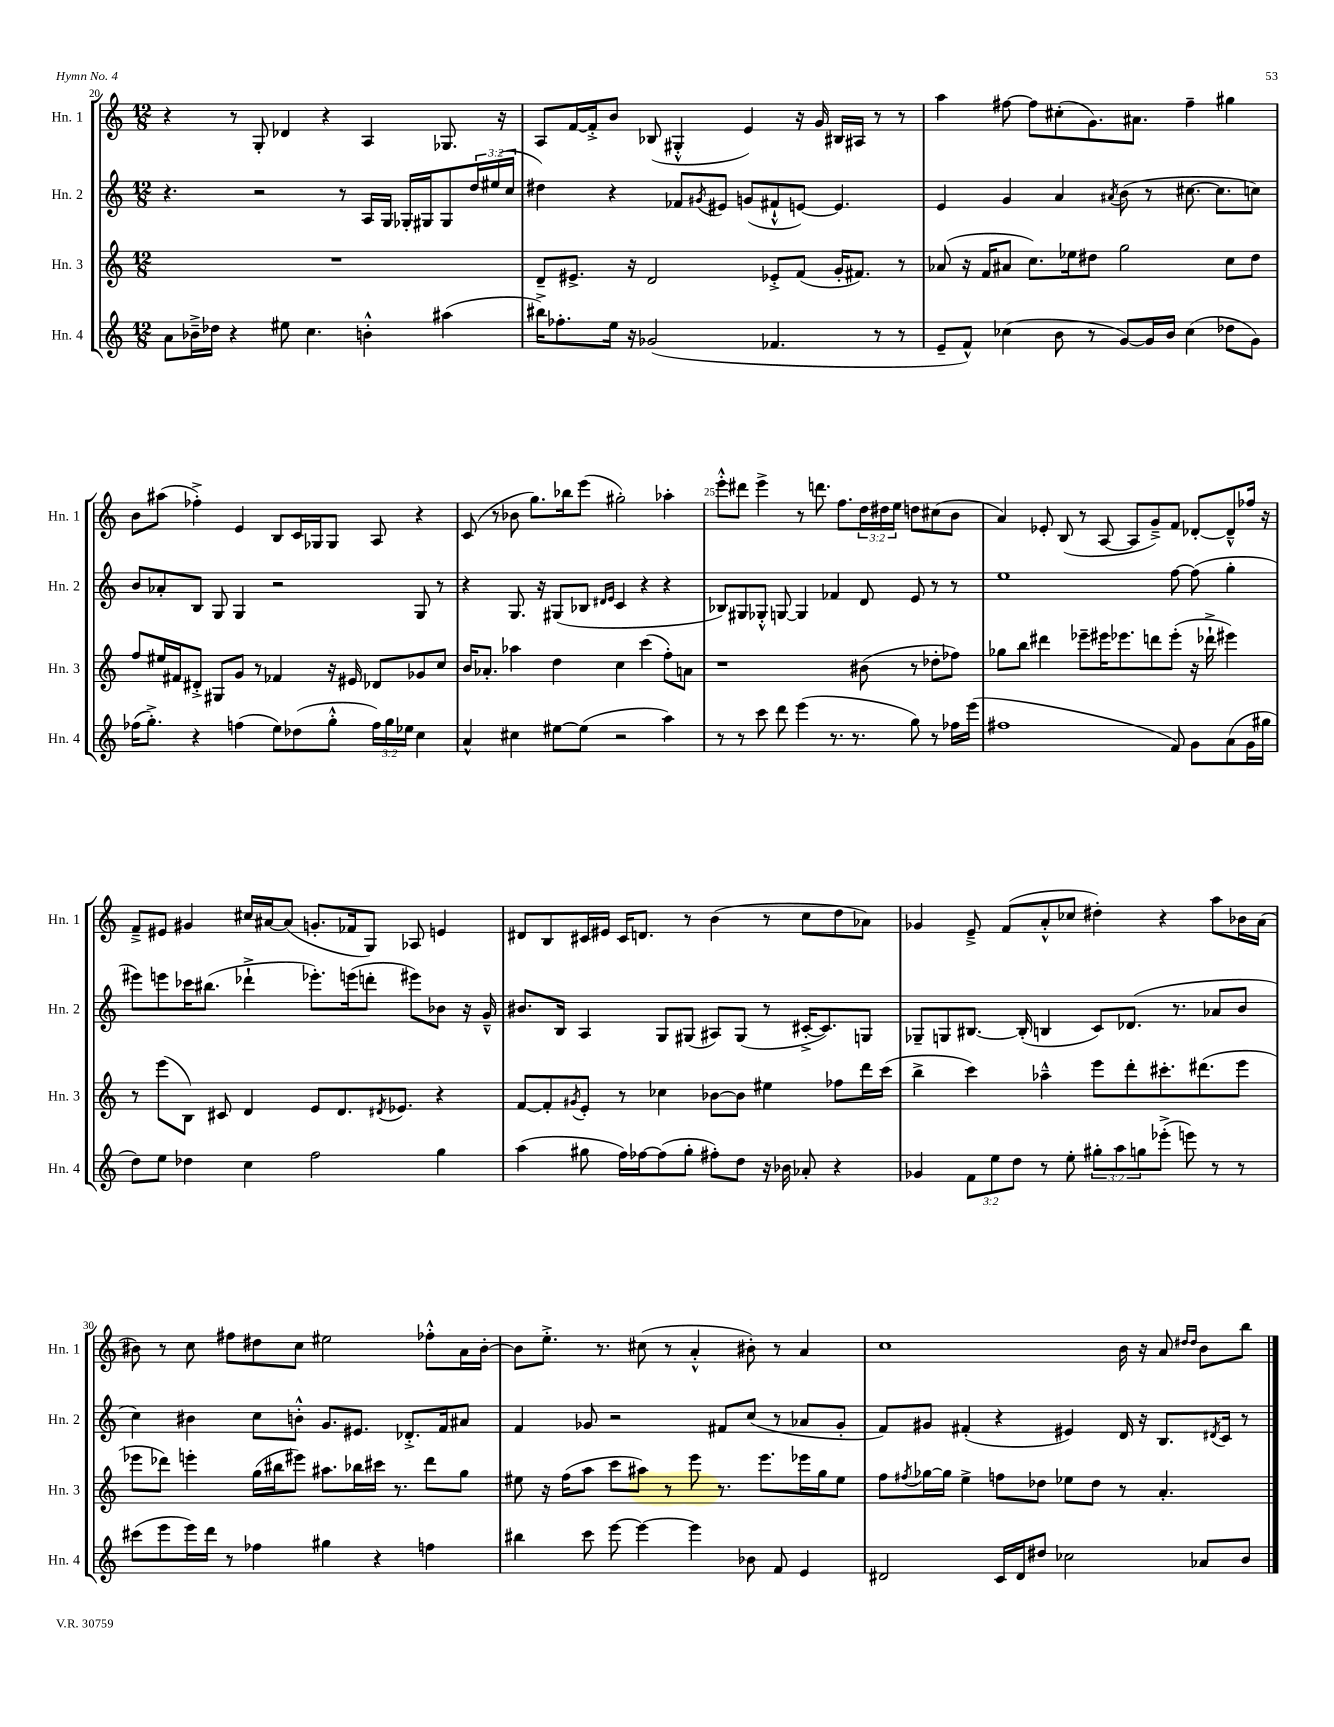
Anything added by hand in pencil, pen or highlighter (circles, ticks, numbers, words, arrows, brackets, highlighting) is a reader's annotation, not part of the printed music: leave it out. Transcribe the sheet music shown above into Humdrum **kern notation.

**kern	**kern	**kern	**kern
*staff4	*staff3	*staff2	*staff1
*clefG2	*clefG2	*clefG2	*clefG2
*k[]	*k[]	*k[]	*k[]
*M12/8	*M12/8	*M12/8	*M12/8
8a\L	1.r	4.r	4r
16b-~^\L	.	.	.
16dd-\JJ	.	.	.
4r	.	.	8r
.	.	2r	8G'/
8ee#\	.	.	4d-/
4.cc\	.	.	.
.	.	.	4r
.	.	8r	.
4b'^^\	.	16A/LL	4A/
.	.	16G/JJ	.
.	.	16G-'/LL	.
.	.	16G#/J	.
(4aa#\	.	8G#/	8.G-/
.	.	24dd/L	.
.	.	(24ee#/	.
.	.	.	16r
.	.	24cc/JJ	.
=	=	=	=
16bb#^\LK)	8d~/L	4dd#\)	8A/L
8.ff-'\	.	.	.
.	8.e#^/J	.	[16f/L
.	.	.	16f'^/]J
16ee\Jk	.	4r	8b/J
16r	16r	.	.
(2g-/	2d/	.	(8B-/
.	.	8f-/L	4G#'^^/
.	.	8qg#/	.
.	.	8e#/J	.
.	.	(8g/L	4e/)
4.f-/	8e-'^/L	8f#`^^/	.
.	(8f/J	[8e/J)	16r
.	.	.	16g/
.	16g'/LK	4.e/]	16B#/LL
.	8.f#/J)	.	16A#/JJ
8r	.	.	8r
8r	8r	.	8r
=	=	=	=
8e~/L	(8a-/	4e/	4aa\
8f^^/J)	16r	.	.
.	16f/LK	.	.
(4cc-\	8a#/J	4g/	[8ff#\
.	8.cc\L)	.	8ff#\]L
8b\	.	4a/	(8cc#'\
.	16ee-\k	.	.
8r	8dd#\J	.	8.g\)
.	.	8qa#/	.
[8g/L)	2gg\	(8b\	.
.	.	.	8.a#\J
16g/]L	.	8r	.
16b/JJ	.	.	.
(4cc-\	.	[8.cc#\	4ff#~\
.	.	8.cc#\]L	.
8dd-\L	8cc\L	.	4gg#\
8g\J)	8dd#\J	8cc\J)	.
=	=	=	=
(16ff-\LK	8ff/L	8b/L	8b\L
8.gg'^\J)	.	.	.
.	16ee#/L	8a-'/	(8aa#\J
.	16f#/J	.	.
4r	8d#'^/J	8B/J	4ff-'^\)
.	8G#/L	8G/	.
(4ff\	8g/J	4G/	4e/
.	8r	.	.
8ee\L)	4f-/	2r	8B/L
(8dd-\	.	.	16c/L
.	.	.	16G-/J
8gg'^^\J	16r	.	8G-/J
.	16e#/	.	.
24ff\LL)	8d-/L	.	8A/
24gg\	.	.	.
24ee-\JJ	.	.	.
4cc\	8g-/	8G/	4r
.	8cc/J	8r	.
=	=	=	=
4a^^/	16b/LK	4r	(8c/
.	8.a-'/J	.	.
.	.	.	8r
4cc#\	4aa-\	8.G/	8b-\
.	.	.	8.gg\L)
.	.	16r	.
[8ee#\L	4dd\	(8G#/L	.
.	.	.	16bb-\k
(8ee#\]J	.	8B-/J	(8eee\J
.	.	16qqd#/LL	.
.	.	16qqe/JJ	.
2r	4cc\	4c/	2gg#'\)
.	(4ccc\	4r	.
4aa\)	8ff'\L)	4r	4aa-'\
.	8a\J	.	.
=	=	=	=
8r	1r	8B-/L)	8eee'^^\L
8r	.	8G#/	8ddd#\J
8ccc\	.	8G-'^^/J	4eee^\
8ddd\	.	[8G/	.
(4eee\	.	4G/]	8r
.	.	.	8.ddd\
8.r	.	4f-/	.
.	.	.	8.ff\L
8.r	.	.	.
.	(8b#\	8d/	24dd\L
.	.	.	24dd#\
.	.	.	24ee\JJ
8gg\)	8r	8e/	8dd\L
8r	8dd-'\L	8r	(8cc#\
16ff-\LL	8ff-\J)	8r	8b\J
(16eee\JJ	.	.	.
=	=	=	=
1ff#	8gg-\L	1ee	4a/)
.	8bb\J	.	.
.	4ddd#\	.	8e-'/
.	.	.	(8B/
.	8eee-~\L	.	8r
.	16eee#\K	.	[8A/
.	8.eee-\	.	.
.	.	.	8A/]L
.	8ddd\	.	8g~^/)
8f/)	(8eee-'\J	[8ff\	8f/J
8g\L	16r	(8ff\]	[8d-'/L
.	16ddd-`^\	.	.
(8a\	4eee#\)	4gg'\	8d-~^^/]
16g\L	.	.	16ff-/Jk
16gg#\JJ	.	.	16r
=	=	=	=
8dd\L)	8r	8eee#\L)	8f~^/L
8ee\J	(8eee\L	8eee\	8e#/J
4dd-\	8B\J)	16ccc-\K	4g#/
.	.	(8.bb#\J	.
.	8c#/	.	.
4cc\	4d/	4ddd-`^\	16cc#/LL
.	.	.	[16a#/J
.	.	.	(8a#/]J
2ff\	8e/L	8.eee-'\L)	8.g'/L
.	8.d/	.	.
.	.	(16eee\k	16f-/k
.	.	8ddd'\J	8G/J)
.	8qd#/	.	.
.	8.e-/J	.	.
.	.	8eee#\L)	8A-/
4gg\	4r	8b-\J	4e/
.	.	16r	.
.	.	16g~^^/	.
=	=	=	=
(4aa\	[8f/L	8.b#/L	8d#/L
.	8f'/]	.	8B/
.	.	16B/Jk	.
.	8qg#/	.	.
8gg#\	8e'/J	4A/	16c#/L
.	.	.	16e#/JJ
16ff\LL)	8r	.	16c#/LK
[16ff-\J	.	.	8.d/J
(8ff-\]	4cc-\	8G/L	.
8gg#'\J	.	(8G#/J	8r
8ff#'\L)	[8b-\L	8A#/L)	(4b\
8dd\J	8b-\]J	(8G#/J	.
16r	4ee#\	8r	8r
16b-\	.	.	.
8a-'/	.	[16c#'^/LK	8cc\L
.	.	8.c#/])	.
4r	8ff-\L	.	8dd\
.	16ddd\L	8G/J	8a-\J)
.	(16ccc\JJ	.	.
=	=	=	=
4g-/	4bb^\	8G-~/L	4g-/
.	.	8G/	.
12f\L	4ccc\)	[8.B#/J	8e~^/
12ee\	.	.	.
.	.	.	(8f/L
12dd\J	.	.	.
.	.	(16B#'/]	.
8r	4aa-~^^\	4B/	8a'^^/
8ee'\	.	.	8cc-/J
12gg#'\L	8eee\L	8c/L)	4dd#'\)
12aa\	.	.	.
.	8ddd'\	(8.d-/J	.
12gg\	.	.	.
(8eee-'^\J	8.ccc#'\	.	4r
.	.	8.r	.
8eee\)	.	.	.
.	(8.ddd#\	.	.
8r	.	8a-/L	8aa\L
8r	8eee\J	8b/J	16b-\L
.	.	.	(16a\JJ
=	=	=	=
(8ccc#\L	8eee-\L	4cc\)	8b#\)
8eee\	8ddd-\J)	.	8r
16eee\L)	4eee'\	4b#\	8cc\
16ddd\JJ	.	.	.
8r	.	.	8ff#\L
4ff-\	(16gg\LL	8cc\L	8dd#\
.	16bb#\J	.	.
.	8eee#\J)	8b'^^\J	8cc\J
4gg#\	8.aa#\L	8.g/L	2ee#\
.	16bb-\L	8.e#/J	.
4r	16ccc#\JJ	.	.
.	8.r	.	.
.	.	8.d-'^/L	.
4ff\	8ddd-\L	.	8ff-'^^\L
.	.	16f/k	.
.	8gg\J	8a#/J	16a\L
.	.	.	[16b#'\JJ
=	=	=	=
4bb#\	8ee#\	4f/	8b#\]L
.	16r	.	8.ee'^\J
.	(16ff\LK	.	.
8ccc\	8aa\J	8g-/	.
.	.	.	8.r
[8eee\	8ccc\L	2r	.
4eee\_	8aa#\J)	.	(8cc#\
.	8r	.	8r
4eee\]	8eee\	.	4a'^^/
.	8.r	8f#/L	.
8b-\	.	(8cc/J	8b#'\)
.	8.eee\L	.	.
8f/	.	8r	8r
4e/	16eee-\L	8a-/L	4a/
.	16gg\J	.	.
.	8ee#\J	8g-'/J	.
=	=	=	=
2d#/	8ff\L	8f/L)	1cc
.	8qff#/	.	.
.	[16gg-\L	8g#/J	.
.	16gg-\]JJ	.	.
.	4ee^\	(4f#'/	.
16c/LL	8ff\L	4r	.
16d#/J	.	.	.
8dd#/J	8dd-\J	.	.
2cc-\	8ee-\L	4e#/)	.
.	8dd-\J	.	.
.	8r	16d/	16b\
.	.	16r	16r
.	4.a'/	8.B/L	8a/
.	.	.	16qqdd#/LL
.	.	.	16qqdd#/JJ
8a-/L	.	.	8b\L
.	.	8qd#/	.
.	.	16c/Jk	.
8b/J	.	8r	8bb\J
==	==	==	==
*-	*-	*-	*-
